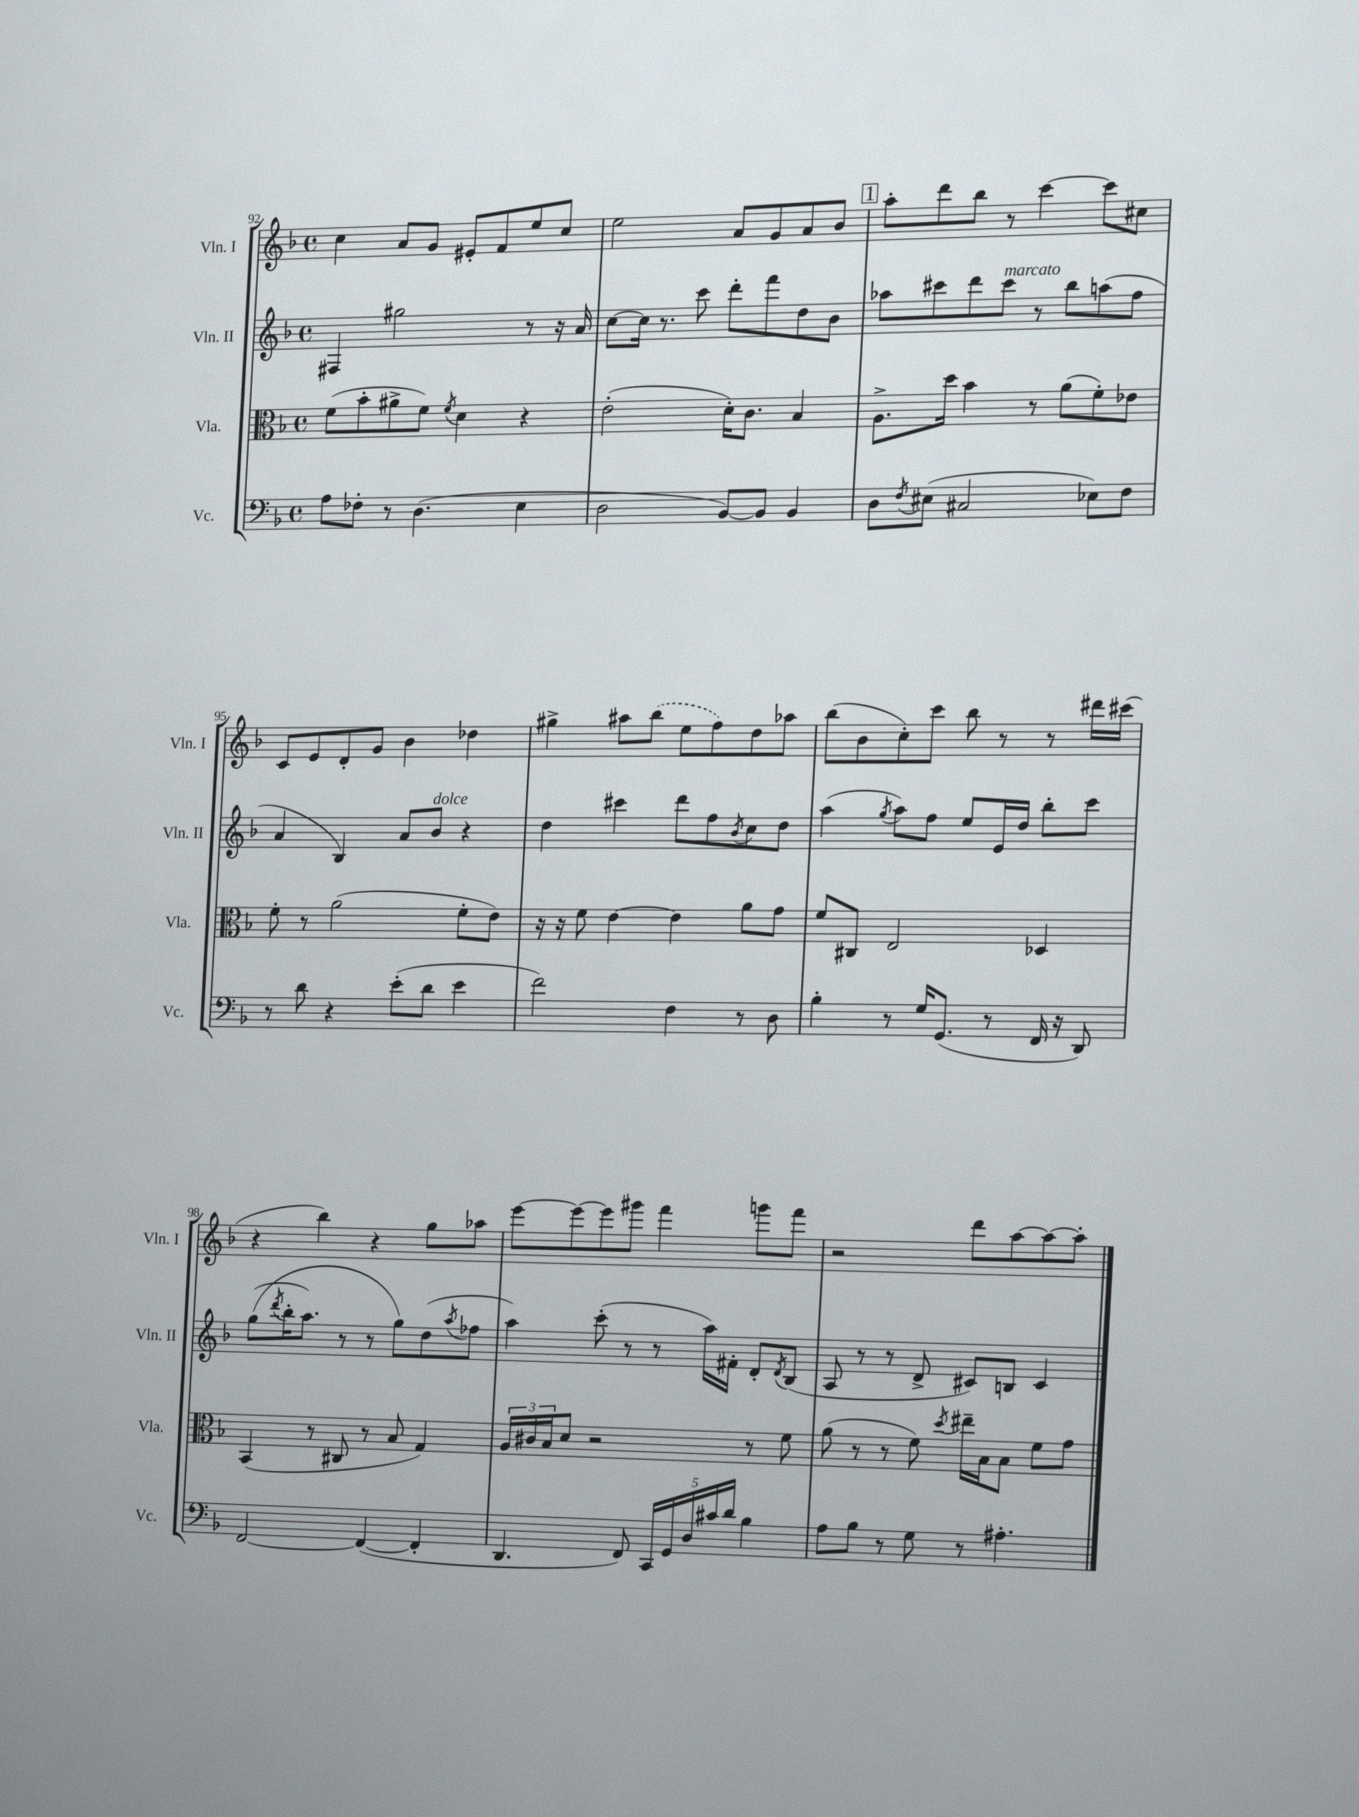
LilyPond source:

<<
\new StaffGroup <<
\new Staff = "s0" \with { instrumentName = "Vln. I" shortInstrumentName = "Vln. I" } {
    \clef treble \key f \major \defaultTimeSignature \time 4/4
    c''4 a'8 g'8 eis'8-. f'8 e''8 c''8 |
    e''2 a'8 g'8 a'8 bes'8 |
    \mark \markup { \box "1" } a''8-. d'''8 bes''8 r8 c'''4~ c'''8 cis''8 |
    c'8 e'8 d'8-. g'8 bes'4 des''4 |
    gis''4-> ais''8 \once \slurDashed bes''8( e''8 f''8) d''8 aes''8 |
    bes''8( bes'8 c''8-.) c'''8 bes''8 r8 r8 dis'''16 cis'''16( |
    r4 bes''4) r4 g''8 aes''8 |
    e'''8~ e'''8~ e'''8 gis'''8 f'''4 g'''8 f'''8 |
    r2 d'''8 a''8~ a''8~ a''8-. \bar "|." |
}
\new Staff = "s1" \with { instrumentName = "Vln. II" shortInstrumentName = "Vln. II" } {
    \clef treble \key f \major \defaultTimeSignature \time 4/4
    fis4 gis''2 r8 r16 a'16 |
    c''8~ c''16 r8. c'''8 d'''8-. f'''8 d''8 bes'8 |
    \mark \markup { \box "1" } aes''8 cis'''8 d'''8 cis'''8^\markup { \italic "marcato" } r8 bes''8 a''8( f''8 |
    a'4 bes4) a'8 bes'8^\markup { \italic "dolce" } r4 |
    d''4 cis'''4 d'''8 f''8 \acciaccatura { bes'8 } c''8 d''8 |
    a''4( \acciaccatura { g''8 } a''8) f''8 e''8 e'16 d''16 bes''8-. c'''8 |
    g''8(\( \acciaccatura { d'''8 } bes''16-. a''8.) r8 r8 g''8\) d''8( \acciaccatura { a''8 } fes''8 |
    a''4) c'''8-.( r8 r8 a''16) fis'16-. d'8-. \acciaccatura { d'8 } bes8( |
    a8 r8 r8 d'8-> cis'8) b8 cis'4 \bar "|." |
}
\new Staff = "s2" \with { instrumentName = "Vla." shortInstrumentName = "Vla." } {
    \clef alto \key f \major \defaultTimeSignature \time 4/4
    f'8( bes'8-. ais'8-> f'8) \acciaccatura { f'8 } d'4 r4 |
    e'2-.( d'16-.) c'8. bes4 |
    \mark \markup { \box "1" } a8.-> d''16 bes'4 r8 a'8( f'8-.) ees'8 |
    f'8-. r8 a'2( f'8-. e'8) |
    r16 r16 f'8 e'4~ e'4 a'8 g'8 |
    f'8 cis8 e2 des4 |
    bes,4( r8 cis8 r8 bes8 g4) |
    \tuplet 3/2 { a16 cis'16 bes16 } d'8 r2 r8 f'8 |
    a'8( r8 r8 f'8) \acciaccatura { d''8 } eis''16-- bes16 bes8 f'8 g'8 \bar "|." |
}
\new Staff = "s3" \with { instrumentName = "Vc." shortInstrumentName = "Vc." } {
    \clef bass \key f \major \defaultTimeSignature \time 4/4
    a8 fes8-. r8 d4.( e4 |
    d2 bes,8~) bes,8 bes,4 |
    \mark \markup { \box "1" } d8 \acciaccatura { f8 } eis8( cis2 ees8) f8 |
    r8 d'8 r4 e'8-.( d'8 e'4 |
    f'2) f4 r8 d8 |
    bes4-. r8 g16 g,8.( r8 f,16 r16 d,8) |
    f,2~ f,4~( f,4-. |
    d,4. f,8) \tuplet 5/4 { c,16 g,16 d16 cis'16 d'16 } bes4 |
    a8 bes8 r8 g8 r8 ais4.-. \bar "|." |
}
>>
>>
\layout { \context { \Score currentBarNumber = #92 } }
